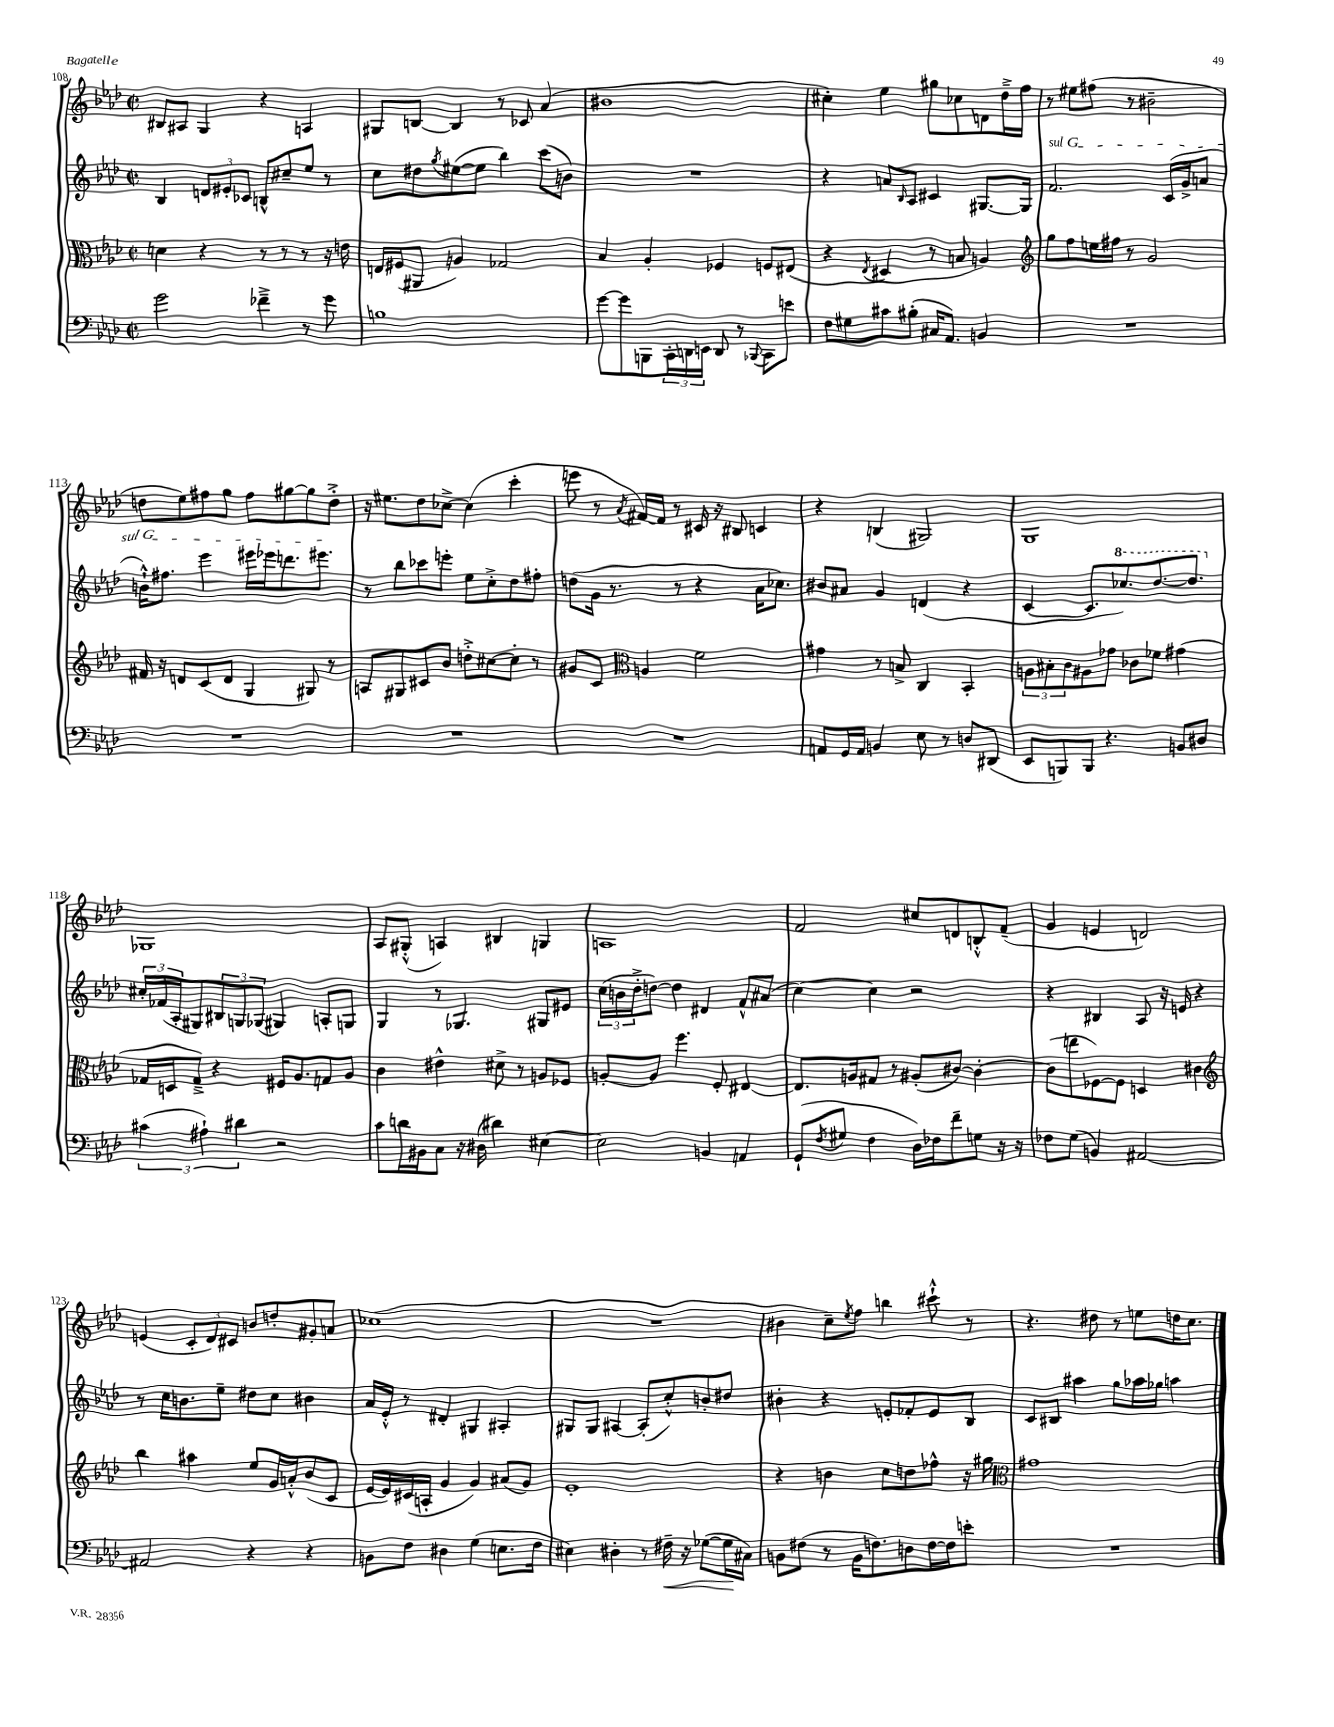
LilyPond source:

<<
\new StaffGroup <<
\new Staff = "s0" {
    \clef treble \key aes \major \defaultTimeSignature \time 2/2
    bis8 ais8 g4 r4 a4 |
    gis8 b8~ b4 r8 ces'8 aes'4( |
    bis'1 |
    cis''4-.) ees''4 gis''8 ces''8 d'8 des''16---> f''16 |
    r8 eis''8 fis''8( r8 bis'2-- |
    d''8 ees''8) fis''8 g''8 fis''8 gis''8~ gis''8 d''8-.-> |
    r16 eis''8. des''8 ces''8~-> ces''4( c'''4-. |
    e'''8 r8 \acciaccatura { aes'8 } fis'16~) fis'16 r8 cis'16 r16 bis8 c'4 |
    r4 b4( gis2) |
    g1 |
    ges1 |
    aes8 gis8-.-^( a4) bis4 g4 |
    a1 |
    f'2 cis''8 d'8 b8-.-^ f'8--( |
    g'4 e'4 d'2) |
    e'4( \tuplet 3/2 { c'8-. des'8) cis'8 } b'8 d''8-. gis'8-. a'8 |
    ces''1( |
    R1 |
    bis'4 c''8--) \acciaccatura { ees''8 } f''8 b''4 cis'''8-!-^ r8 |
    r4. dis''8 r8 e''8 d''16 c''8. \bar "|." |
}
\new Staff = "s1" {
    \clef treble \key aes \major \defaultTimeSignature \time 2/2
    bes4 \tuplet 3/2 { d'8 eis'8-. ces'8 } b8-^ cis''8-- ees''8 r8 |
    c''8 dis''8 \acciaccatura { g''8 } eis''8~( eis''8 bes''4) c'''8( b'8) |
    R1 |
    r4 a'8 \grace { bes16 } aes8 cis'4 gis8.~ gis16 |
    \once \override TextSpanner.bound-details.left.text = \markup { \italic "sul G" } f'2.\startTextSpan c'16( g'16-> a'8 |
    b'16-!-^) fis''8. ees'''4 eis'''16 ees'''16 d'''8. eis'''8.\stopTextSpan |
    r8 bes''8 ces'''8 e'''8-. ees''8 c''8-.-> des''8 fis''8-. |
    d''8( g'16 r8. r8 r4 aes'16 ces''8.) |
    bis'8 ais'8 g'4 d'4( r4 |
    c'4~ c'8. \ottava #1 ces'''8.) des'''8.~ des'''8. \ottava #0 |
    \tuplet 3/2 { cis''16-. fes'16( aes16-. } gis8) \tuplet 3/2 { bis8 g8 ges8( } gis4) a8-. g8 |
    g4 r8 ges4. gis8 eis'8 |
    \tuplet 3/2 { c''16( b'16 des''16-.-> } d''8~) d''4 dis'4 f'8-^ ais'8( |
    c''4~) c''4 r2 |
    r4 bis4 aes8 r16 e'16 r4 |
    r8 c''16 b'8. ees''8-- dis''8 c''8 bis'4 |
    aes'16 ees'16-.-^ r8 dis'4-. gis4 ais4-. |
    gis8 gis8 ais4~ ais8-.( c''8-.-^) b'8-. dis''8 |
    bis'4-. r4 e'8-. fes'8-. e'8 bes8 |
    c'8 bis8 ais''4 g''8 aes''16 ges''16 a''4 \bar "|." |
}
\new Staff = "s2" {
    \clef alto \key aes \major \defaultTimeSignature \time 2/2
    d'4 r4 r8 r8 r8 r16 e'16 |
    e16 fis16( ais,8 a4) ges2 |
    bes4 aes4-. fes4 f8 eis8( |
    r4 \acciaccatura { ees8 } dis4 r8 b8 a4) |
    \clef treble g''8 f''8 e''16 fis''16 r8 g'2 |
    fis'16 r16 d'8 c'8( d'8 g4 gis8) r8 |
    a8 gis8 cis'8 bes'8 d''8-.-> cis''8~ cis''8-. r8 |
    gis'8 c'8 \clef alto a4 f'2 |
    gis'4 r8 b8-> c4 bes,4-. |
    \tuplet 3/2 { a8 bis8-. c'8 } ais8 ges'8 ces'8 fes'8 gis'4( |
    ges16 d16 ges8--->) r4 fis16 aes8. g8 aes8 |
    c'4 eis'4-^ dis'8-> r8 a8 fes8 |
    a8~-. a8 f''4. f8-. eis4~ |
    eis8. a16 gis8 r8 ais8-.( cis'8~) cis'4~-. |
    cis'8( e''8 fes8~) fes8 d4 cis'4 |
    \clef treble bes''4 ais''4 ees''8 g'16 a'16-.-^ bes'8( c'8 |
    ees'16~ ees'16) cis'16( a16-. g'4 g'4) ais'8( g'8) |
    ees'1-. |
    r4 b'4 c''8 d''8 fes''8-^ r16 gis''16 |
    \clef alto gis'1 \bar "|." |
}
\new Staff = "s3" {
    \clef bass \key aes \major \defaultTimeSignature \time 2/2
    g'2 fes'4---> r8 g'8 |
    b1 |
    g'8~ g'8 b,,8 \tuplet 3/2 { c,16-. d,16 e,16 } d,8 r8 \appoggiatura { bes,,8 } c,8 e'8 |
    f8 gis8 cis'8 bis8-.( cis16 aes,8.) b,4 |
    R1 |
    R1 |
    R1 |
    R1 |
    a,8 g,16 a,16 b,4 ees8 r8 d8 dis,8( |
    ees,8 b,,8) b,,8 r4. b,8 dis8 |
    \tuplet 3/2 { cis'4( ais4-!) dis'4 } r2 |
    c'8 d'16 bis,16 c8 r16 dis16( dis'4) eis4~ |
    eis2 b,4 a,4 |
    g,8-!( \acciaccatura { f8 } gis8 f4 des16) fes16 f'8-- g8 r16 r16 |
    fes8 g8( b,4) ais,2~ |
    ais,2 r4 r4 |
    b,8 f8 dis4 g4( e8. f16 |
    eis4) dis4-. r8 fis16--\< r16 ges8~( ges16\! cis16) |
    b,8 fis8( r8 b,16 f8.) d8 f16~ f16 e'8-. |
    R1 \bar "|." |
}
>>
>>
\layout { \context { \Score currentBarNumber = #108 } }
